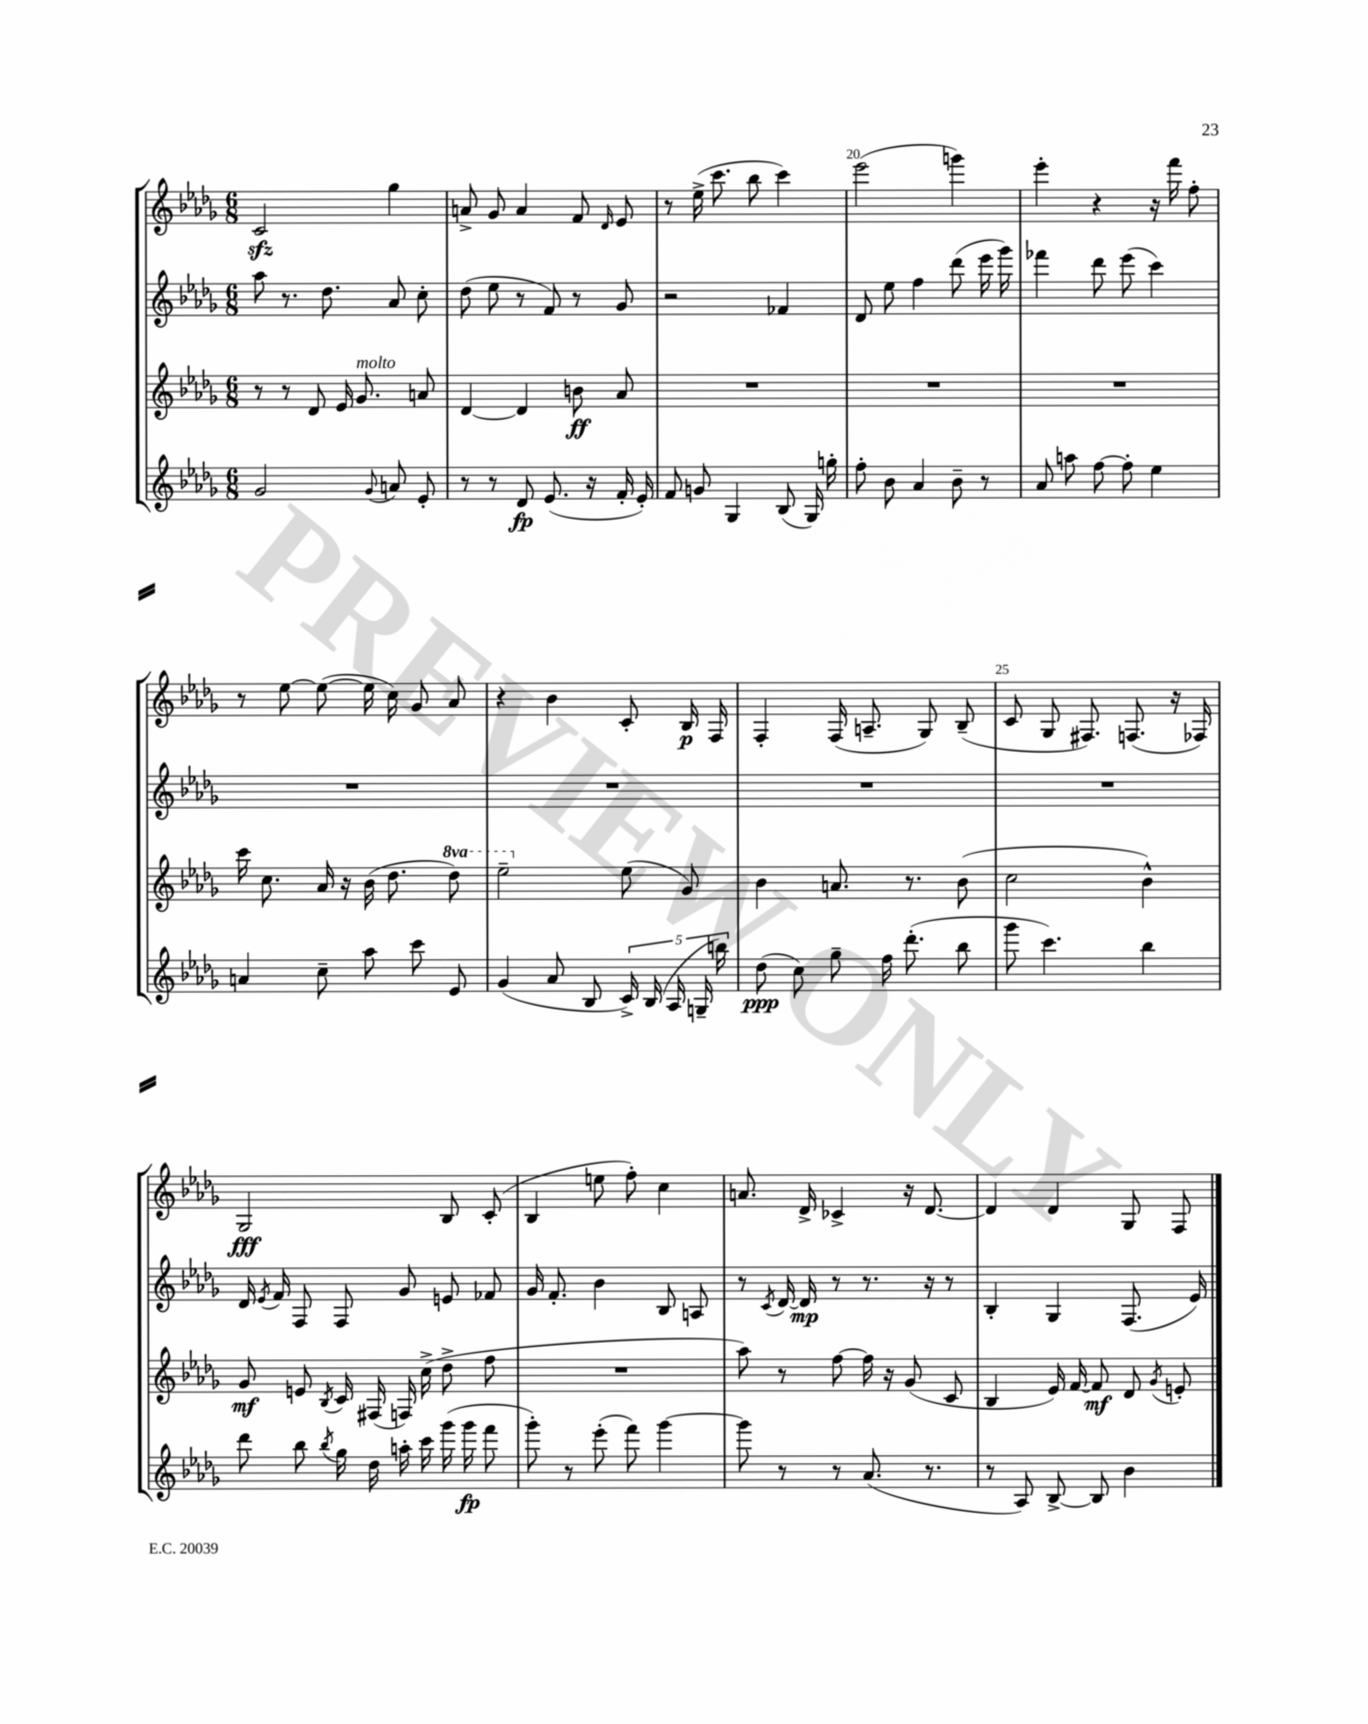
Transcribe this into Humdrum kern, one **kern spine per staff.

**kern	**dynam	**kern	**dynam	**kern	**dynam	**kern	**dynam
*part4	*part4	*part3	*part3	*part2	*part2	*part1	*part1
*staff4	*staff4	*staff3	*staff3	*staff2	*staff2	*staff1	*staff1
*clefG2	*	*clefG2	*	*clefG2	*	*clefG2	*
*k[b-e-a-d-g-]	*	*k[b-e-a-d-g-]	*	*k[b-e-a-d-g-]	*	*k[b-e-a-d-g-]	*
*M6/8	*	*M6/8	*	*M6/8	*	*M6/8	*
=17	=17	=17	=17	=17	=17	=17	=17
2g-/	.	8r	.	8aa-\	.	2czz/	.
.	.	8r	.	8.r	.	.	.
.	.	8d-/	.	.	.	.	.
.	.	.	.	8.dd-\	.	.	.
.	.	16e-/	.	.	.	.	.
!	!	!LO:TX:a:i:t=molto	!	!	!	!	!
.	.	8.g-/	.	.	.	.	.
8qqg-/	.	.	.	.	.	.	.
8an/	.	.	.	8a-/	.	4gg-\	.
8e-'/	.	8an/	.	8cc'\	.	.	.
=18	=18	=18	=18	=18	=18	=18	=18
8r	.	[4d-/	.	(8dd-\	.	8an^/	.
8r	.	.	.	8ee-\	.	8g-/	.
8d-/	fp	4d-/]	.	8r	.	4a/	.
(8.e-/	.	.	.	8f/)	.	.	.
.	.	8bn\	ff	8r	.	8f/	.
16r	.	.	.	.	.	.	.
.	.	.	.	.	.	16qqd-/	.
16f'/	.	8a-/	.	8g-/	.	8e-/	.
16e-'/)	.	.	.	.	.	.	.
=19	=19	=19	=19	=19	=19	=19	=19
8f/	.	2.r	.	2r	.	8r	.
8gn/	.	.	.	.	.	(16ee-^\	.
.	.	.	.	.	.	8.ccc\	.
4G-/	.	.	.	.	.	.	.
.	.	.	.	.	.	8bb-\	.
(8B-/	.	.	.	4f-X/	.	4ccc\)	.
16G-/)	.	.	.	.	.	.	.
16ggn'\	.	.	.	.	.	.	.
=20	=20	=20	=20	=20	=20	=20	=20
8ff'\	.	2.r	.	8d-/	.	(2eee-\	.
8b-\	.	.	.	8ee-\	.	.	.
4a-/	.	.	.	4ff\	.	.	.
8b-~\	.	.	.	(8ddd-\	.	4gggn\)	.
8r	.	.	.	16eee-\	.	.	.
.	.	.	.	16ggg-\)	.	.	.
=21	=21	=21	=21	=21	=21	=21	=21
8a-/	.	2.r	.	4fff-X\	.	4eee-'\	.
8aan\	.	.	.	.	.	.	.
[8ff\	.	.	.	8ddd-\	.	4r	.
8ff'\]	.	.	.	(8eee-\	.	.	.
4ee-\	.	.	.	4ccc\)	.	16r	.
.	.	.	.	.	.	16fff\	.
.	.	.	.	.	.	8ff'\	.
!!LO:LB:g=z
=22	=22	=22	=22	=22	=22	=22	=22
4an/	.	16ccc\	.	2.r	.	8r	.
.	.	8.cc\	.	.	.	.	.
.	.	.	.	.	.	[8ee-\	.
8cc~\	.	16a-/	.	.	.	(8ee-\_	.
.	.	16r	.	.	.	.	.
8aa-\	.	(16b-\	.	.	.	16ee-\]	.
.	.	8.dd-\	.	.	.	16cc\)	.
8ccc\	.	.	.	.	.	8g-/	.
*	*	*8va	*	*	*	*	*
8e-/	.	8ddd-\)	.	.	.	8a-/	.
=23	=23	=23	=23	=23	=23	=23	=23
(4g-/	.	2eee-~\	.	2.r	.	4r	.
8a-/	.	.	.	.	.	4b-\	.
8B-/	.	.	.	.	.	.	.
*	*	*X8va	*	*	*	*	*
20c^/)	.	(8ee-\	.	.	.	8c'/	.
(20B-/	.	.	.	.	.	.	.
20A-/	.	.	.	.	.	.	.
.	.	8g-/)	.	.	.	16B-/	p
20Gn~/	.	.	.	.	.	.	.
.	.	.	.	.	.	16F/	.
20bbn\)	.	.	.	.	.	.	.
=24	=24	=24	=24	=24	=24	=24	=24
(8dd-\	ppp	4b-\	.	2.r	.	4F'/	.
8cc\)	.	.	.	.	.	.	.
8gg-~\	.	8.an/	.	.	.	(16F/	.
.	.	.	.	.	.	8.An~/	.
16ff\	.	.	.	.	.	.	.
(8.ddd-'\	.	8.r	.	.	.	.	.
.	.	.	.	.	.	8G-/)	.
8bb-\	.	(8b-\	.	.	.	(8B-~/	.
=25	=25	=25	=25	=25	=25	=25	=25
8ggg-\	.	2cc\	.	2.r	.	8c/	.
4.ccc\)	.	.	.	.	.	8G-/	.
.	.	.	.	.	.	8.F#X/)	.
.	.	.	.	.	.	(8.Fn/	.
4bb-\	.	4b-^^\)	.	.	.	.	.
.	.	.	.	.	.	16r	.
.	.	.	.	.	.	16F-X/)	.
!!LO:LB:g=z
=26	=26	=26	=26	=26	=26	=26	=26
8ddd-\	.	8g-/	mf	16d-/	.	2G-/	fff
.	.	.	.	8qe-/	.	.	.
.	.	.	.	16f/	.	.	.
8bb-\	.	8en/	.	8F/	.	.	.
8qbb-/	.	8qB-/	.	.	.	.	.
16gg-\	.	16c/	.	8F/	.	.	.
16dd-\	.	(16F#X/	.	.	.	.	.
16aan'\	.	16Fn/)	.	8g-/	.	.	.
16ccc\	.	(16cc^\	.	.	.	.	.
(16ggg-\	.	8dd-^\	.	8en/	.	8B-/	.
16ggg-\	fp	.	.	.	.	.	.
8fff\	.	8ff\	.	8f-X/	.	(8c'/	.
=27	=27	=27	=27	=27	=27	=27	=27
8ggg-'\)	.	2.r	.	16g-/	.	4B-/	.
.	.	.	.	8.f'/	.	.	.
8r	.	.	.	.	.	.	.
(8eee-'\	.	.	.	4b-\	.	8een\	.
8fff\)	.	.	.	.	.	8ff'\)	.
[4ggg-\	.	.	.	8B-/	.	4cc\	.
.	.	.	.	8An/	.	.	.
=28	=28	=28	=28	=28	=28	=28	=28
8ggg-\]	.	8aa-\)	.	8r	.	8.an/	.
.	.	.	.	8qc/	.	.	.
8r	.	8r	.	[16d-/	.	.	.
.	.	.	.	16d-/]	mp	16d-^/	.
8r	.	[8ff\	.	8r	.	4c-X^/	.
(8.a-/	.	16ff\]	.	8.r	.	.	.
.	.	16r	.	.	.	.	.
.	.	(8g-/	.	.	.	16r	.
8.r	.	.	.	16r	.	[8.d-/	.
.	.	8c/	.	8r	.	.	.
=29	=29	=29	=29	=29	=29	=29	=29
8r	.	4B-/	.	4B-'/	.	4d-/]	.
8A-/)	.	.	.	.	.	.	.
[8B-^/	.	16e-/)	.	4G-/	.	4d-/	.
.	.	[16f/	.	.	.	.	.
8B-/]	.	8f/]	mf	.	.	.	.
4b-\	.	8d-/	.	(8.F/	.	8G-/	.
.	.	8qg-/	.	.	.	.	.
.	.	8en'/	.	.	.	8F/	.
.	.	.	.	16e-/)	.	.	.
==	==	==	==	==	==	==	==
*-	*-	*-	*-	*-	*-	*-	*-
